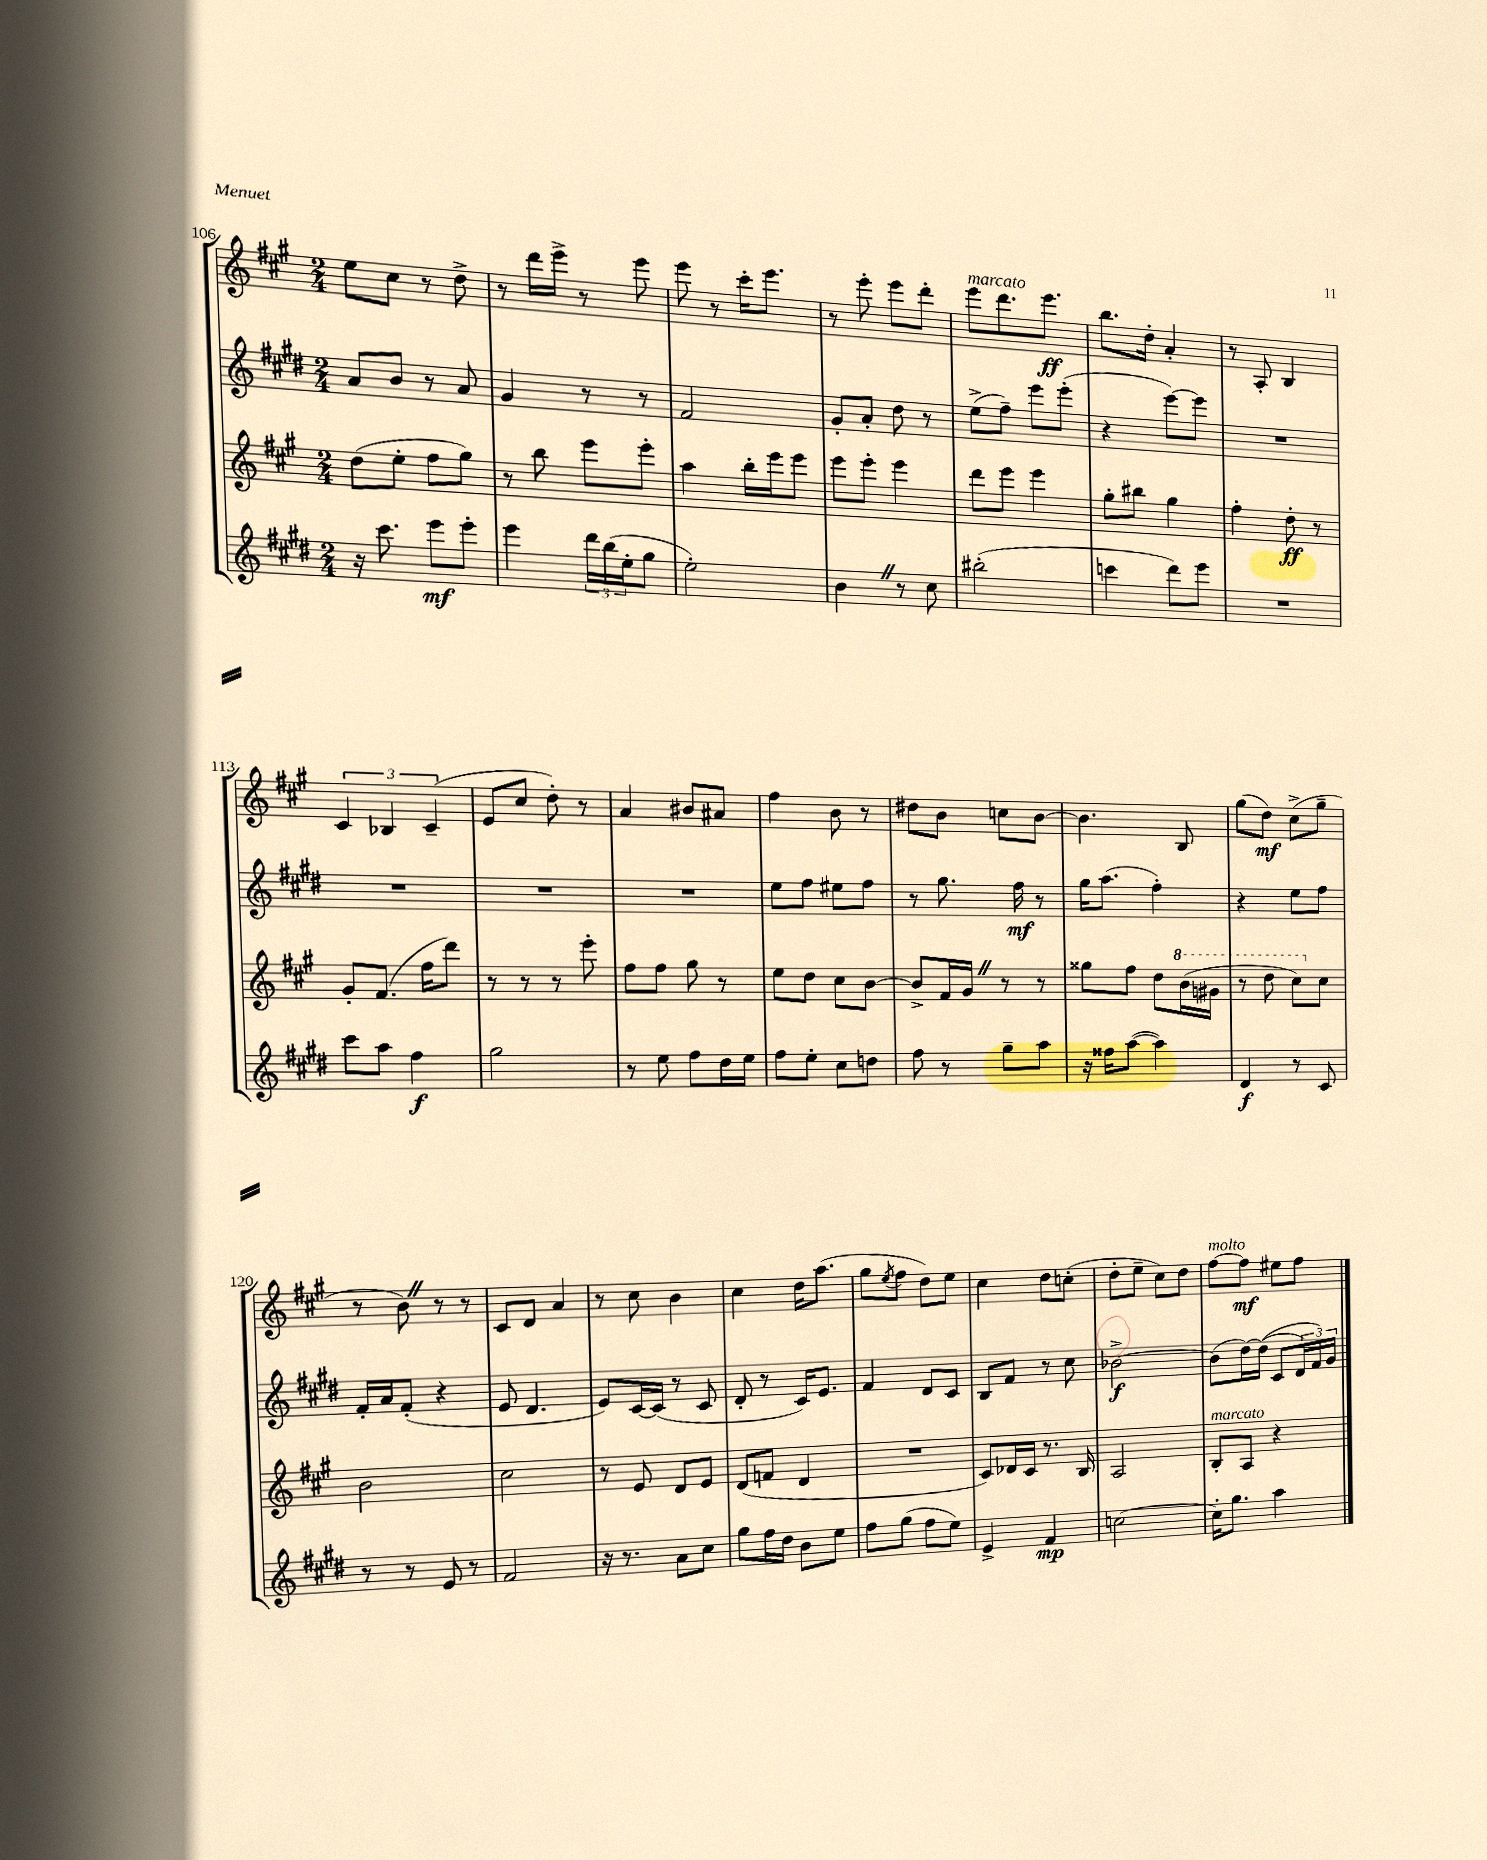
<<
\new StaffGroup <<
\new Staff = "s0" {
    \clef treble \key a \major \numericTimeSignature \time 2/4
    e''8 cis''8 r8 d''8-> |
    r8 d'''16 e'''16-> r8 e'''8 |
    e'''8 r8 cis'''16-. e'''8. |
    r8 e'''8-. e'''8 d'''8-. |
    e'''8^\markup { \italic "marcato" } d'''8. e'''8.\ff |
    b''8. d''16-. a'4-. |
    r8 a8-. b4 |
    \tuplet 3/2 { cis'4 bes4 cis'4--( } |
    e'8 cis''8 d''8-.) r8 |
    a'4 bis'8 ais'8 |
    fis''4 b'8 r8 |
    dis''8 b'8 c''8 b'8~ |
    b'4. b8 |
    gis''8( d''8\mf) cis''8->( gis''8-- |
    r8 b'8) \once \override BreathingSign.text = \markup { \musicglyph "scripts.caesura.straight" } \breathe r8 r8 |
    cis'8 d'8 a'4 |
    r8 cis''8 b'4 |
    cis''4 d''16 a''8.( |
    gis''8 \acciaccatura { e''8 } fis''8 d''8) e''8 |
    cis''4 d''8 c''8-.( |
    d''8-. e''8-- cis''8) d''8 |
    fis''8~^\markup { \italic "molto" } fis''8\mf eis''8 fis''8 \bar "|." |
}
\new Staff = "s1" {
    \clef treble \key e \major \numericTimeSignature \time 2/4
    a'8 b'8 r8 a'8 |
    gis'4 r8 r8 |
    fis'2 |
    gis'8-. a'8-. dis''8 r8 |
    e''8->( fis''8--) e'''8 e'''8-.( |
    r4 e'''8~) e'''8 |
    R2 |
    R2 |
    R2 |
    R2 |
    e''8 fis''8 eis''8 fis''8 |
    r8 gis''8. fis''16\mf r8 |
    gis''16 a''8.( fis''4-.) |
    r4 e''8 fis''8 |
    fis'16-. a'16 fis'8-.( r4 |
    e'8 dis'4. |
    e'8) cis'16~ cis'16( r8 cis'8 |
    dis'8-. r8 cis'16) e'8. |
    fis'4 dis'8 cis'8 |
    b8 fis'8 r8 cis''8 |
    bes'2~->\f |
    bes'8( dis''16~) dis''16(\( cis'8 \tuplet 3/2 { dis'16) fis'16\) gis'16 } \bar "|." |
}
\new Staff = "s2" {
    \clef treble \key a \major \numericTimeSignature \time 2/4
    d''8( e''8-. fis''8 gis''8) |
    r8 b''8 e'''8 e'''8-. |
    a''4 b''16-. e'''16 e'''8 |
    e'''8 e'''8-. e'''4 |
    d'''8 e'''8 e'''4 |
    gis''8-. bis''8 gis''4 |
    fis''4-. d''8-.\ff r8 |
    gis'8-. fis'8.( fis''16 d'''8) |
    r8 r8 r8 e'''8-. |
    fis''8 fis''8 gis''8 r8 |
    e''8 d''8 cis''8 b'8~ |
    b'8-> fis'16 gis'16 \once \override BreathingSign.text = \markup { \musicglyph "scripts.caesura.straight" } \breathe r8 r8 |
    gisis''8 fis''8 d''8 \ottava #1 b''16( gis''16 |
    r8 d'''8 cis'''8) \ottava #0 cis''8 |
    b'2 |
    cis''2 |
    r8 e'8 d'8 e'8 |
    d'8( f'8 d'4 |
    R2 |
    cis'8) des'16 cis'16 r8. b16 |
    a2 |
    b8-.^\markup { \italic "marcato" } a8 r4 \bar "|." |
}
\new Staff = "s3" {
    \clef treble \key e \major \numericTimeSignature \time 2/4
    r16 cis'''8. e'''8\mf e'''8-. |
    e'''4 \tuplet 3/2 { dis'''16 b''16( e''16-. } gis''8 |
    e''2-.) |
    b'4 \once \override BreathingSign.text = \markup { \musicglyph "scripts.caesura.straight" } \breathe r8 cis''8 |
    bis''2-.( |
    c'''4 dis'''8) e'''8 |
    R2 |
    cis'''8 a''8 fis''4\f |
    gis''2 |
    r8 e''8 fis''8 dis''16 e''16 |
    fis''8 e''8-. cis''8 d''8 |
    fis''8 r8 gis''8-- a''8 |
    r16 fisis''16 a''8~( a''4) |
    dis'4\f r8 cis'8 |
    r8 r8 e'8 r8 |
    fis'2 |
    r16 r8. a'8 cis''8 |
    gis''8 fis''16 dis''16 b'8 e''8 |
    fis''8 gis''8( fis''8 e''8) |
    e'4-> fis'4\mp |
    c''2~ |
    c''16-. gis''8. a''4 \bar "|." |
}
>>
>>
\layout { \context { \Score currentBarNumber = #106 } }
